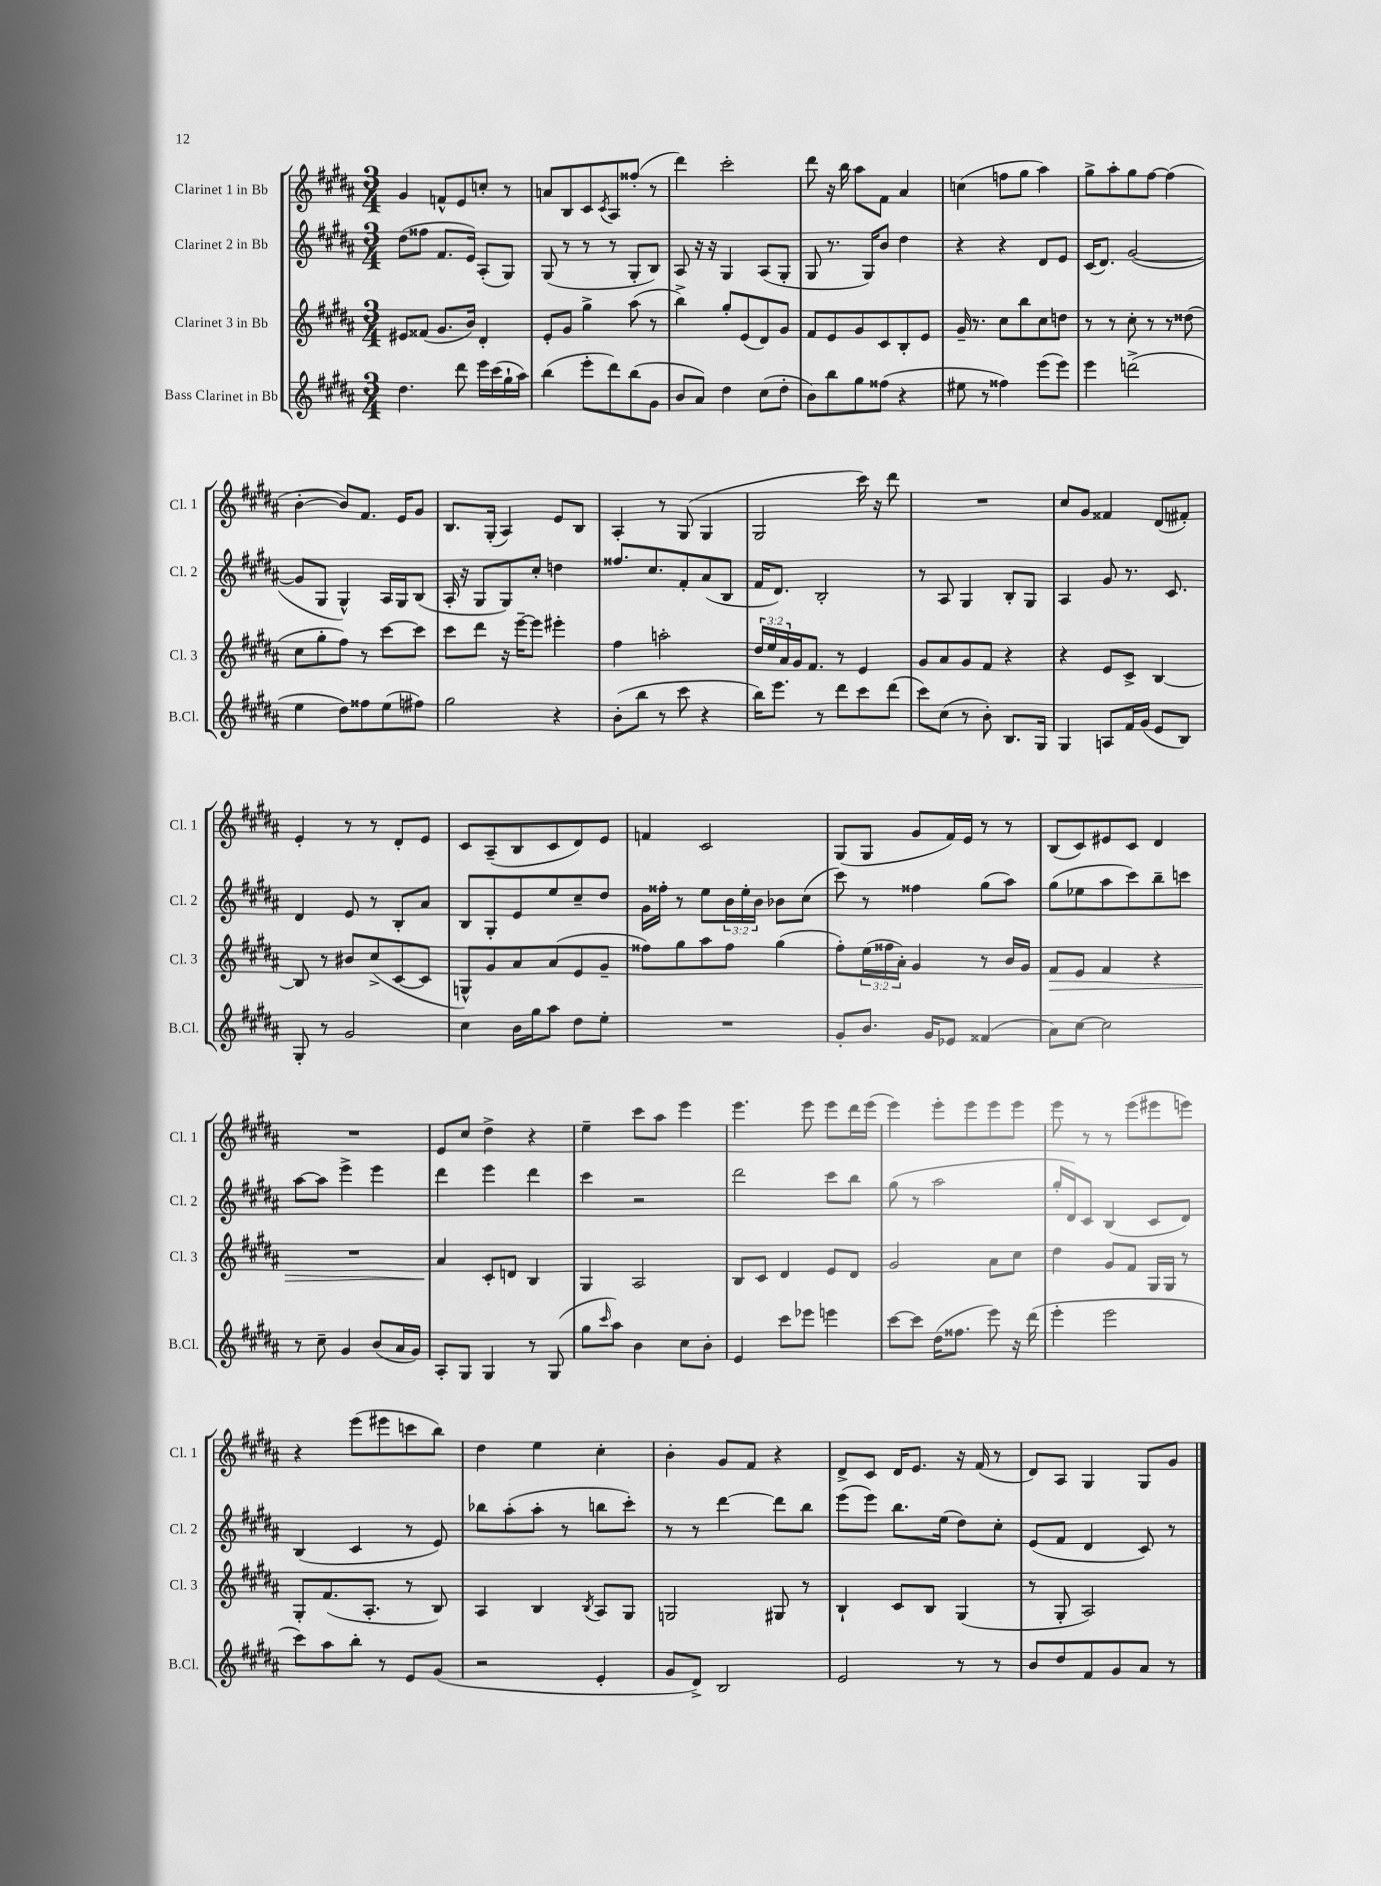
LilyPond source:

<<
\new StaffGroup <<
\new Staff = "s0" \with { instrumentName = "Clarinet 1 in Bb" shortInstrumentName = "Cl. 1" } {
    \clef treble \key b \major \numericTimeSignature \time 3/4
    gis'4 f'8-^ e'8 c''8-. r8 |
    a'8 b8 cis'8 \acciaccatura { cis'8 } ais8 fisis''8-.( r8 |
    dis'''4) cis'''2-. |
    dis'''8 r16 b''16 ais''8 fis'8 ais'4 |
    c''4( f''8 gis''8 ais''4) |
    gis''8-> ais''8-. gis''8 fis''8~ fis''4( |
    b'4~-. b'8) fis'8. e'16 gis'8 |
    b8. gis16-.( ais4) e'8 b8 |
    ais4-. r8 gis8( gis4 |
    gis2 cis'''16) r16 dis'''8 |
    R2. |
    cis''8 gis'8 fisis'4 dis'8( fis'8-.) |
    e'4-. r8 r8 dis'8-. e'8 |
    cis'8 ais8--( b8 cis'8 dis'8) e'8 |
    f'4 cis'2 |
    gis8( gis8 gis'8 fis'16) e'16 r8 r8 |
    b8( cis'8) eis'8 cis'8 dis'4 |
    R2. |
    e'8 cis''8 dis''4-> r4 |
    e''4-- cis'''8 ais''8 e'''4 |
    e'''4. e'''8 e'''8 dis'''16 e'''16( |
    e'''4) e'''8-. e'''8 e'''8 e'''8 |
    e'''8 r8 r8 e'''8( eis'''8 e'''8) |
    r4 e'''8( eis'''8 c'''8 b''8) |
    dis''4 e''4 cis''4-. |
    b'4-. gis'8 fis'8 r4 |
    dis'8-> cis'8 dis'16 e'8. r16 fis'16( r8 |
    dis'8) ais8 gis4 gis8 gis'8 \bar "|." |
}
\new Staff = "s1" \with { instrumentName = "Clarinet 2 in Bb" shortInstrumentName = "Cl. 2" } {
    \clef treble \key b \major \numericTimeSignature \time 3/4 \override Staff.TupletNumber.text = #tuplet-number::calc-fraction-text
    dis''8( fisis''8 fis'8. e'16) ais8-.( gis8) |
    gis8( r8 r8 r8 gis8-. b8) |
    ais8 r16 r16 gis4 ais8( gis8-. |
    gis8 r8. gis16) b'8 dis''4 |
    r4 r4 dis'8 e'8 |
    cis'16( dis'8.) gis'2~( |
    gis'8 gis8 gis4-^) ais16 gis16 b8( |
    ais16-. r16 gis8 gis8) cis''8-. d''4 |
    fisis''8. cis''8. fis'8-. ais'8( b8 |
    fis'16 dis'8.) b2-. |
    r8 ais8 gis4 b8-. gis8 |
    ais4 gis'8 r8. cis'8. |
    dis'4 e'8 r8 b8-. ais'8 |
    b8 gis8-. e'8 e''8 cis''8-- dis''8 |
    gis'16 fisis''16-. r8 e''8 \tuplet 3/2 { b'16 e''16-. b'16 } bes'8 cis''8( |
    cis'''8) r8 fisis''4 gis''8( ais''8) |
    gis''8( ees''8 ais''8 cis'''8) b''8-- c'''8 |
    ais''8~ ais''8 e'''4-> e'''4 |
    dis'''4 e'''4 dis'''4 |
    cis'''4 r2 |
    dis'''2 cis'''8 b''8 |
    gis''8( r8 ais''2 |
    gis''16-. dis'16) cis'8 b4( cis'8 dis'8) |
    b4( cis'4 r8 e'8) |
    bes''8 ais''8-.( ais''8-. r8 b''8 cis'''8-.) |
    r8 r8 dis'''4~ dis'''8 b''8 |
    e'''8( e'''8) b''8. e''16( dis''8) cis''8-. |
    e'8( fis'8 dis'4 cis'8) r8 \bar "|." |
}
\new Staff = "s2" \with { instrumentName = "Clarinet 3 in Bb" shortInstrumentName = "Cl. 3" } {
    \clef treble \key b \major \numericTimeSignature \time 3/4 \override Staff.TupletNumber.text = #tuplet-number::calc-fraction-text
    eis'8 fisis'8( gis'8. b'16) dis'4-. |
    e'8-. gis'8 gis''4-> ais''8( r8 |
    b''4->) gis''8-. e'8( dis'8) gis'8 |
    fis'8 e'8 gis'8 cis'8 b8-. e'8 |
    gis'16-- r8. cis''8 b''8 cis''8 d''8 |
    r8 r8 cis''8-. r8 r8 disis''8( |
    cis''8 gis''8-. fis''8) r8 cis'''8~ cis'''8 |
    cis'''8 dis'''8 r16 e'''16~-- e'''8 eis'''4-. |
    fis''4 a''2-. |
    \tuplet 3/2 { dis''16 e''16 ais'16 } gis'16 fis'8. r8 e'4 |
    gis'8 ais'8 gis'8 fis'8 r4 |
    r4 e'8 cis'8-> b4~ |
    b8 r8 bis'8 cis''8->( cis'8~ cis'8 |
    g8-^) gis'8 ais'8 ais'8( e'8 gis'8-- |
    fisis''8) gis''8 ais''8 fisis''8 gis''4( |
    fis''8-.) \tuplet 3/2 { e''16( fisis''16 ais'16-.) } gis'4 r8 b'16 gis'16 |
    fis'8\> e'8 fis'4 r4 |
    R2. |
    ais'4\! cis'8-. d'8 b4 |
    gis4 ais2 |
    b8 cis'8 dis'4 e'8 dis'8 |
    gis'2 ais'8 cis''8 |
    dis''4 gis'8 fis'8 gis16 gis16 r8 |
    gis8-. fis'8.( ais8.-. r8 b8) |
    ais4 b4 \acciaccatura { b8 } ais8 gis8 |
    g2 gis8 r8 |
    b4-! cis'8 b8 gis4( |
    r8 gis8-. ais2) \bar "|." |
}
\new Staff = "s3" \with { instrumentName = "Bass Clarinet in Bb" shortInstrumentName = "B.Cl." } {
    \clef treble \key b \major \numericTimeSignature \time 3/4
    dis''4. dis'''8 e'''16 cis'''16( gis''16-! ais''16) |
    b''4( e'''8-. dis'''8) b''8( gis'8 |
    b'8 ais'8) dis''4 cis''8( dis''8-. |
    b'8) b''8 gis''8 fisis''8( r4 |
    eis''8 r8 fisis''4) e'''8( e'''8) |
    e'''4 d'''2->( |
    e''4 dis''8) fisis''8 e''8( fis''8) |
    gis''2 r4 |
    b'8-.( b''8 r8 cis'''8 r4 |
    b''16) e'''8. r8 dis'''8 cis'''8 dis'''8( |
    cis'''8) cis''8( r8 b'8-.) b8. gis16 |
    gis4 a8 fis'16 gis'16( e'8 b8) |
    gis8-. r8 gis'2 |
    cis''4 b'16 gis''16 ais''8 dis''8 e''8-. |
    R2. |
    gis'8-. b'8. gis'16 ees'8 fisis'4( |
    ais'8) cis''8~ cis''2 |
    r8 cis''8-- gis'4 b'8( ais'16 gis'16) |
    ais8-. gis8 gis4 r8 gis8( |
    gis''8 \grace { cis'''16 } ais''8) b'4 cis''8 b'8-. |
    e'4 cis'''8 ees'''8 e'''4 |
    cis'''8~ cis'''8 dis''16( fisis''8. e'''8) r16 dis'''16( |
    e'''4-. e'''2 |
    cis'''8) ais''8 b''8-. r8 e'8 gis'8( |
    r2 e'4-. |
    gis'8 dis'8->) b2 |
    e'2 r8 r8 |
    b'8 dis''8 fis'8 gis'8 ais'8 r8 \bar "|." |
}
>>
>>
\layout { \context { \Score \remove "Bar_number_engraver" } }
